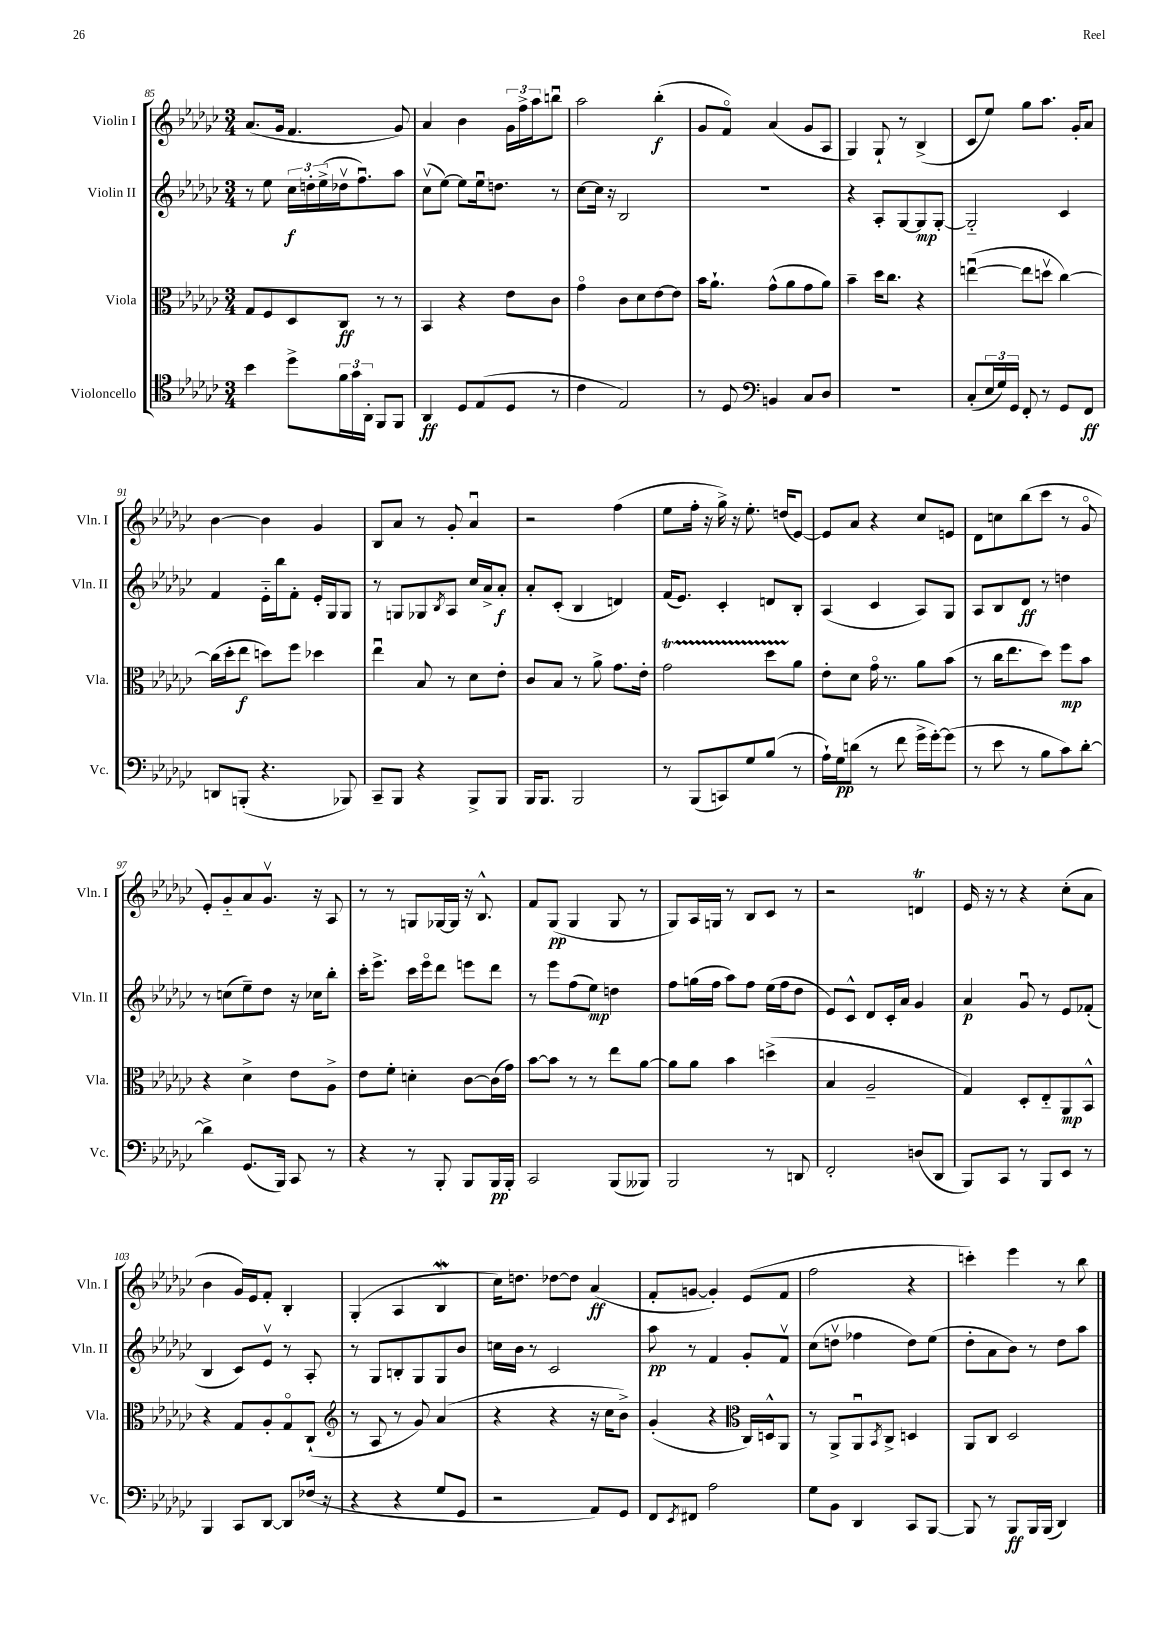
<<
\new StaffGroup <<
\new Staff = "s0" \with { instrumentName = "Violin I" shortInstrumentName = "Vln. I" } {
    \clef treble \key ges \major \numericTimeSignature \time 3/4
    aes'8.( ges'16 f'4. ges'8) |
    aes'4 bes'4 \tuplet 3/2 { ges'16 f''16-> aes''16 } b''8\downbow |
    aes''2 bes''4-.\f( |
    ges'8 f'8\flageolet) aes'4( ges'8 aes8 |
    ges4) ges8-! r8 bes4->( |
    ces'8 ees''8) ges''8 aes''8. ges'16-. aes'8 |
    bes'4~ bes'4 ges'4 |
    bes8 aes'8 r8 ges'8-. aes'4\downbow |
    r2 f''4( |
    ees''8 f''16-. r16 ges''16->) r16 ees''8.-. d''16( ees'8~) |
    ees'8 aes'8 r4 ces''8 e'8 |
    des'8 c''8 bes''8( ces'''8 r8 ges'8\flageolet |
    ees'8-.) ges'8-_ aes'8 ges'8.\upbow r16 aes8 |
    r8 r8 g8 ges16~ ges16 r16 bes8.-^ |
    f'8 ges8\pp( ges4 ges8 r8 |
    ges8) aes16 g16 r8 bes8 ces'8 r8 |
    r2 d'4\trill |
    ees'16 r16 r8 r4 ces''8-.( aes'8 |
    bes'4 ges'16) ees'16 f'8-. bes4-. |
    ges4-.( aes4 bes4\mordent |
    ces''16) d''8. des''8~ des''8 aes'4\ff( |
    f'8-. g'8~ g'4-.) ees'8( f'8 |
    f''2 r4 |
    c'''4-.) ees'''4 r8 bes''8 \bar "|." |
}
\new Staff = "s1" \with { instrumentName = "Violin II" shortInstrumentName = "Vln. II" } {
    \clef treble \key ges \major \numericTimeSignature \time 3/4
    r8 ees''8 \tuplet 3/2 { ces''16\f d''16-. ees''16->( } des''16\upbow f''8.\downbow) aes''8 |
    ces''8\upbow( ees''8~) ees''8 ees''16\downbow d''8. r8 |
    ces''8~ ces''16 r16 bes2 |
    R2. |
    r4 aes8-. ges8~ ges8\mp ges8~-. |
    ges2-_ ces'4 |
    f'4 ees'16-_ bes''16 f'8-. ees'16-. ges16 ges8 |
    r8 g8 ges8 \acciaccatura { bes8 } aes8 ces''16 aes'16-> aes'8-.\f |
    aes'8-. ces'8-.( bes4 d'4) |
    f'16( ees'8.) ces'4-. d'8 bes8-. |
    aes4( ces'4 aes8) ges8 |
    aes8 bes8 des'8\ff r8 d''4 |
    r8 c''8( ees''8--) des''8 r16 ces''16 bes''8-. |
    ces'''16-. ees'''8.-> ces'''16 ees'''16\flageolet des'''8 e'''8 des'''8 |
    r8 ees'''8 f''8( ees''8\mp) d''4 |
    f''8 g''16( f''16 aes''8) f''8 ees''16( f''16 des''8 |
    ees'8) ces'8-^ des'8 ces'16-. aes'16 ges'4 |
    aes'4\p ges'8\downbow r8 ees'8 fes'8-.( |
    bes4 ces'8) ees'8\upbow r8 aes8-. |
    r8 ges8 b8-. ges8 ges8 bes'8 |
    c''16 bes'16 r8 ces'2 |
    aes''8\pp r8 f'4 ges'8-. f'8\upbow |
    ces''8( d''8\upbow fes''4 d''8) ees''8( |
    des''8-. aes'8 bes'8) r8 des''8 aes''8 \bar "|." |
}
\new Staff = "s2" \with { instrumentName = "Viola" shortInstrumentName = "Vla." } {
    \clef alto \key ges \major \numericTimeSignature \time 3/4
    ges8 f8 des8 ces8\ff r8 r8 |
    bes,4 r4 ees'8 ces'8 |
    ges'4\flageolet ces'8 des'8 ees'8~ ees'8 |
    bes'16 aes'8.-! ges'8-^( aes'8 ges'8 aes'8) |
    bes'4-- des''16 ces''8. r4 |
    e''4~\downbow( e''8 d''8\upbow ces''4~) |
    ces''16( des''16-. ees''8\f d''8) f''8 des''4 |
    ees''4\downbow bes8 r8 des'8 ees'8-. |
    ces'8 bes8 r8 aes'8-> ges'8. ees'16-. |
    ges'2\startTrillSpan des''8 aes'8\stopTrillSpan |
    ees'8-. des'8 ges'16\flageolet r8. aes'8 bes'8( |
    r8 ces''16 ees''8. des''8) f''8\mp bes'8 |
    r4 des'4-> ees'8 aes8-> |
    ees'8 f'8-. d'4-. ces'8~ ces'16( ges'16) |
    bes'8~ bes'8 r8 r8 ees''8 aes'8~ |
    aes'8 aes'8 bes'4 d''4->( |
    bes4 aes2-- |
    ges4) des8-. ees8-_ aes,8\mp bes,8-^ |
    r4 ges8 aes8-. ges8\flageolet ces8-!( |
    \clef treble r8 aes8 r8 ges'8) aes'4( |
    r4 r4 r16 ces''16 bes'8->) |
    ges'4-.( r4 \clef alto ces16) d16-^ aes,8 |
    r8 aes,8-> aes,8\downbow \acciaccatura { bes,8 } ces8-> d4 |
    aes,8 ces8 des2 \bar "|." |
}
\new Staff = "s3" \with { instrumentName = "Violoncello" shortInstrumentName = "Vc." } {
    \clef tenor \key ges \major \numericTimeSignature \time 3/4
    bes'4 des''8-> \tuplet 3/2 { f'16 ges'16 aes,16-. } f,8 f,8 |
    aes,4\ff des8 ees8( des8 r8 |
    ces'4 ees2) |
    r8 des8 \clef bass b,4 ces8 des8 |
    R2. |
    ces8-.( \tuplet 3/2 { ees16 ges16) ges,16 } f,8-. r8 ges,8 f,8\ff |
    d,8 b,,8-.( r4. bes,,8) |
    ces,8-- bes,,8 r4 bes,,8-> bes,,8 |
    bes,,16 bes,,8. bes,,2 |
    r8 bes,,8( c,8) ges8 bes8( r8 |
    aes16-!) ges16\pp d'8( r8 f'8 ges'16-> ges'16~-.) ges'8( |
    r8 ees'8 r8 bes8 ces'8) des'8~-. |
    des'4-> ges,8.( bes,,16) ces,8 r8 |
    r4 r8 bes,,8-. bes,,8 bes,,16\pp bes,,16-. |
    ces,2 bes,,8( beses,,8) |
    bes,,2 r8 d,8 |
    f,2-. d8( des,8 |
    bes,,8) ces,8 r8 bes,,8 ees,8 r8 |
    bes,,4 ces,8 des,8~ des,8 fes16( r16 |
    r4 r4 ges8 ges,8 |
    r2 aes,8) ges,8 |
    f,8 \acciaccatura { ees,8 } fis,8 aes2 |
    ges8 bes,8 des,4 ces,8 bes,,8~ |
    bes,,8 r8 bes,,8\ff bes,,16 bes,,16( des,4) \bar "|." |
}
>>
>>
\layout { \context { \Score currentBarNumber = #85 } }
